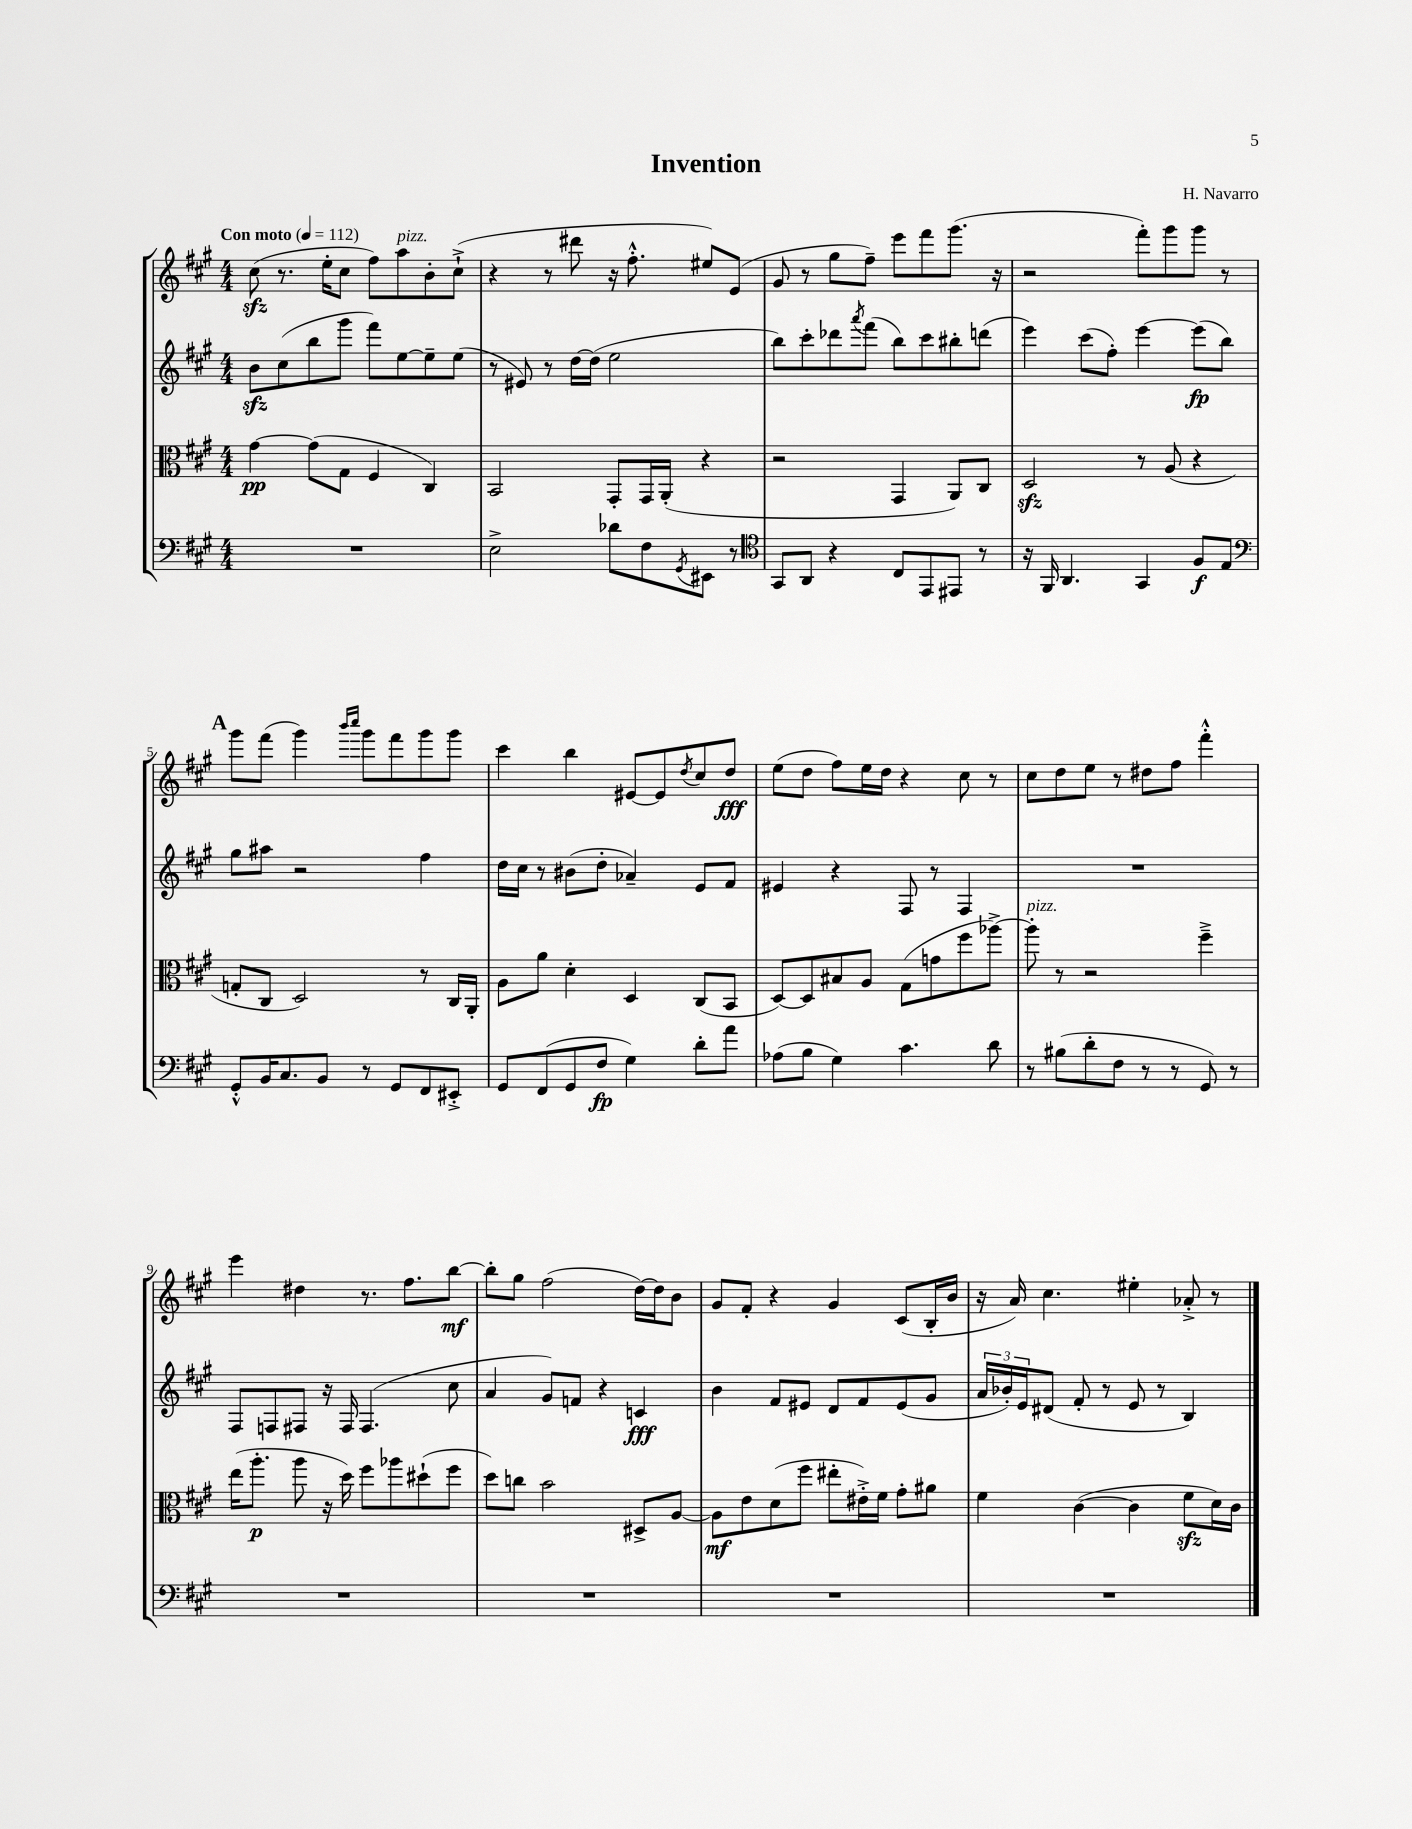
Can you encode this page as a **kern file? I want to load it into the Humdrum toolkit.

**kern	**dynam	**kern	**dynam	**kern	**dynam	**kern	**dynam
*part4	*part4	*part3	*part3	*part2	*part2	*part1	*part1
*staff4	*staff4	*staff3	*staff3	*staff2	*staff2	*staff1	*staff1
*clefF4	*	*clefC3	*	*clefG2	*	*clefG2	*
*k[f#c#g#]	*	*k[f#c#g#]	*	*k[f#c#g#]	*	*k[f#c#g#]	*
*M4/4	*	*M4/4	*	*M4/4	*	*M4/4	*
*MM112	*	*MM112	*	*MM112	*	*MM112	*
=1	=1	=1	=1	=1	=1	=1	=1
!	!	!	!	!	!	!LO:TX:a:B:t=Con moto	!
1r	.	[4g#\	pp	8bzz\L	.	(8cc#zz\	.
.	.	.	.	(8cc#\	.	8.r	.
.	.	(8g#\L]	.	8bb\	.	.	.
.	.	.	.	.	.	16ee'\KL	.
.	.	8G#\J	.	8ggg#\J	.	8cc#\J	.
.	.	4F#/	.	8fff#\L)	.	8ff#\L)	.
!	!	!	!	!	!	!LO:TX:a:i:t=pizz.	!
.	.	.	.	[8ee\	.	8aa\	.
.	.	4C#/)	.	8ee~\]	.	8b'\	.
.	.	.	.	(8ee\J	.	(8cc#`^\J	.
=2	=2	=2	=2	=2	=2	=2	=2
2E^\	.	2BB/	.	8r	.	4r	.
.	.	.	.	8e#X/)	.	.	.
.	.	.	.	8r	.	8r	.
.	.	.	.	[16dd\LL	.	8ddd#X\	.
.	.	.	.	(16dd\JJ]	.	.	.
8d-X\L	.	8GG#'/L	.	2ee\	.	16r	.
.	.	.	.	.	.	8.ff#'^^\	.
8F#\	.	16GG#/L	.	.	.	.	.
.	.	(16AA'/JJ	.	.	.	.	.
8qGG#/	.	.	.	.	.	.	.
8EE#X\J	.	4r	.	.	.	8ee#X/L)	.
8r	.	.	.	.	.	(8e/J	.
=3	=3	=3	=3	=3	=3	=3	=3
*clefC4	*	*	*	*	*	*	*
8GG#/L	.	2r	.	8bb\L)	.	8g#/	.
8AA/J	.	.	.	8ccc#'\	.	8r	.
4r	.	.	.	8ddd-X\	.	8gg#\L	.
.	.	.	.	8qaaa/	.	.	.
.	.	.	.	(8fff#\J	.	8ff#~\J)	.
8C#/L	.	4GG#/	.	8bb\L)	.	8eee\L	.
8EE/	.	.	.	8ccc#\	.	8fff#\	.
8EE#X/J	.	8AA/L)	.	8bb#X'\	.	(8.ggg#\J	.
8r	.	8C#/J	.	(8dddn\J	.	.	.
.	.	.	.	.	.	16r	.
=4	=4	=4	=4	=4	=4	=4	=4
16r	.	2Dzz/	.	4eee\)	.	2r	.
16FF#/	.	.	.	.	.	.	.
4.AA/	.	.	.	.	.	.	.
.	.	.	.	(8ccc#\L	.	.	.
.	.	.	.	8ff#'\J)	.	.	.
4GG#/	.	8r	.	[4eee\	.	8fff#'\L)	.
.	.	(8A/	.	.	.	8ggg#\	.
8F#/L	f	4r	.	(8eee\L]	fp	8ggg#\J	.
8E/J	.	.	.	8bb\J)	.	8r	.
!!LO:LB:g=z
!!LO:REH:place=s1:t=A
=5	=5	=5	=5	=5	=5	=5	=5
*clefF4	*	*	*	*	*	*	*
8GG#'^^/L	.	8Gn'/L	.	8gg#\L	.	8ggg#\L	.
16BB/K	.	8C#/J	.	8aa#X\J	.	(8fff#\J	.
8.C#/	.	.	.	.	.	.	.
.	.	2D/)	.	2r	.	4ggg#\)	.
8BB/J	.	.	.	.	.	.	.
.	.	.	.	.	.	16qqbbb/LL	.
.	.	.	.	.	.	16qqcccc#/JJ	.
8r	.	.	.	.	.	8ggg#\L	.
8GG#/L	.	.	.	.	.	8fff#\	.
8FF#/	.	8r	.	4ff#\	.	8ggg#\	.
8EE#X'^/J	.	16C#/LL	.	.	.	8ggg#\J	.
.	.	16AA'/JJ	.	.	.	.	.
=6	=6	=6	=6	=6	=6	=6	=6
8GG#/L	.	8A\L	.	16dd\LL	.	4ccc#\	.
.	.	.	.	16cc#\JJ	.	.	.
(8FF#/	.	8a\J	.	8r	.	.	.
8GG#/	.	4d'\	.	(8b#X\L	.	4bb\	.
8F#/J	fp	.	.	8dd'\J	.	.	.
4G#\)	.	4D/	.	4a-X~/)	.	[8e#X/L	.
.	.	.	.	.	.	8e#/]	.
.	.	.	.	.	.	8qdd/	.
8d'\L	.	(8C#/L	.	8e/L	.	8cc#/	.
8a\J	.	8BB/J	.	8f#/J	.	8dd/J	fff
=7	=7	=7	=7	=7	=7	=7	=7
(8A-X\L	.	[8D/L)	.	4e#X/	.	(8ee\L	.
8B\J	.	8D/]	.	.	.	8dd\J	.
4G#\)	.	8B#X/	.	4r	.	8ff#\L)	.
.	.	8A/J	.	.	.	16ee\L	.
.	.	.	.	.	.	16dd\JJ	.
4.c#\	.	(8G#\L	.	8F#/	.	4r	.
.	.	8gn\	.	8r	.	.	.
.	.	8ff#\	.	4F#/	.	8cc#\	.
8d\	.	[8aa-X^\J)	.	.	.	8r	.
=8	=8	=8	=8	=8	=8	=8	=8
!	!	!LO:TX:a:i:t=pizz.	!	!	!	!	!
8r	.	8aa-'\]	.	1r	.	8cc#\L	.
(8B#X\L	.	8r	.	.	.	8dd\	.
8d'\	.	2r	.	.	.	8ee\J	.
8F#\J	.	.	.	.	.	8r	.
8r	.	.	.	.	.	8dd#X\L	.
8r	.	.	.	.	.	8ff#\J	.
8GG#/)	.	4ff#~^\	.	.	.	4fff#'^^\	.
8r	.	.	.	.	.	.	.
!!LO:LB:g=z
=9	=9	=9	=9	=9	=9	=9	=9
1r	.	(16ee\KL	.	8F#/L	.	4eee\	.
.	.	8.aa'\J	p	.	.	.	.
.	.	.	.	8Fn/	.	.	.
.	.	8aa\	.	8F#X/J	.	4dd#X\	.
.	.	16r	.	16r	.	.	.
.	.	16dd\)	.	16F#/	.	.	.
.	.	8ff#\L	.	(4.F#/	.	8.r	.
.	.	8aa-X\	.	.	.	.	.
.	.	.	.	.	.	8.ff#\L	.
.	.	(8dd#X`\	.	.	.	.	.
.	.	8ff#\J	.	8cc#\	.	[8bb\J	mf
=10	=10	=10	=10	=10	=10	=10	=10
1r	.	8dd\L)	.	4a/	.	8bb'\L]	.
.	.	8ccn\J	.	.	.	8gg#\J	.
.	.	2b\	.	8g#/L)	.	(2ff#\	.
.	.	.	.	8fn/J	.	.	.
.	.	.	.	4r	.	.	.
.	.	8D#X^/L	.	4cn/	fff	[16dd\LL)	.
.	.	.	.	.	.	16dd\J]	.
.	.	[8A/J	.	.	.	8b\J	.
=11	=11	=11	=11	=11	=11	=11	=11
1r	.	8A\L]	mf	4b\	.	8g#/L	.
.	.	8e\	.	.	.	8f#'/J	.
.	.	(8d\	.	8f#/L	.	4r	.
.	.	8ff#\J	.	8e#X/J	.	.	.
.	.	8ee#X'\L	.	8d/L	.	4g#/	.
.	.	16e#X'^\L)	.	8f#/	.	.	.
.	.	16f#\JJ	.	.	.	.	.
.	.	8g#'\L	.	(8e#/	.	(8c#/L	.
.	.	8a#X\J	.	8g#/J	.	16B'/L	.
.	.	.	.	.	.	16b/JJ	.
=12	=12	=12	=12	=12	=12	=12	=12
1r	.	4f#\	.	24a/LL	.	16r	.
.	.	.	.	24b-X'/)	.	.	.
.	.	.	.	.	.	16a/)	.
.	.	.	.	24e/J	.	.	.
.	.	.	.	(8d#X/J	.	4.cc#\	.
.	.	([4c#\	.	8f#'/	.	.	.
.	.	.	.	8r	.	.	.
.	.	4c#\]	.	8e/	.	4ee#X'\	.
.	.	.	.	8r	.	.	.
.	.	8f#zz\L	.	4B/)	.	8a-X'^/	.
.	.	16d\L)	.	.	.	8r	.
.	.	16c#\JJ	.	.	.	.	.
==	==	==	==	==	==	==	==
*-	*-	*-	*-	*-	*-	*-	*-
